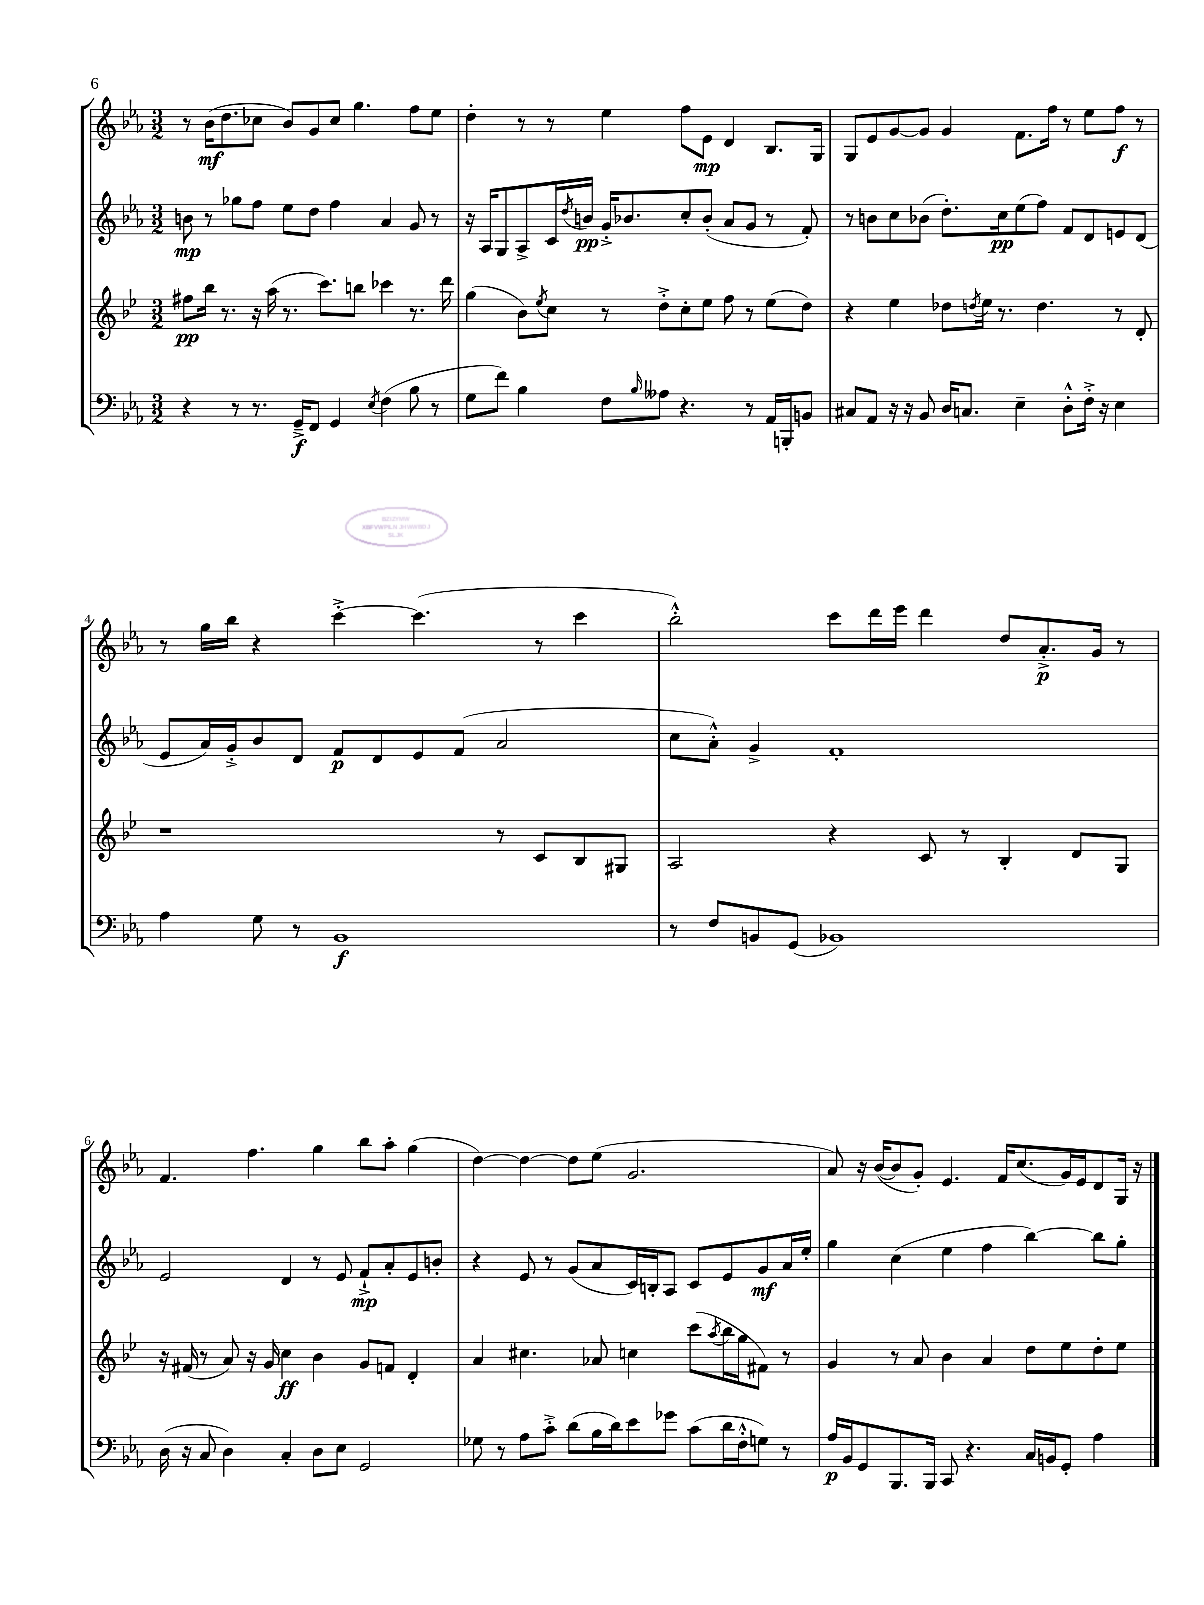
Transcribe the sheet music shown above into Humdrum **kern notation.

**kern	**kern	**kern	**kern
*staff4	*staff3	*staff2	*staff1
*clefF4	*clefG2	*clefG2	*clefG2
*k[b-e-a-]	*k[b-e-]	*k[b-e-a-]	*k[b-e-a-]
*M3/2	*M3/2	*M3/2	*M3/2
4r	8ff#	8b	8r
.	16bb-	8r	(16b-
.	8.r	.	8.dd
8r	.	8gg-	.
8.r	16r	8ff	8cc-
.	(16aa	.	.
.	8.r	8ee-	8b-)
16GG~^	.	.	.
8FF	.	8dd	8g
.	8.ccc)	.	.
4GG	.	4ff	8cc-
.	8bb	.	4.gg
8qE-	.	.	.
(4F	4ccc-	4a-	.
8B-	8.r	8g	8ff
8r	.	8r	8ee-
.	16ddd	.	.
=	=	=	=
8G	(4gg	16r	4dd'
.	.	16A-	.
8f)	.	8G	.
4B-	8b-)	8A-^	8r
.	8qee-	.	.
.	8cc	16c	8r
.	.	8qdd	.
.	.	16b	.
8F	8r	16g'^	4ee-
.	.	8.b-	.
16qqB-	.	.	.
8A--	8dd'^	.	.
4.r	8cc'	8cc'	8ff
.	8ee-	(8b-'	8e-
.	8ff	8a-	4d
8r	8r	8g	.
16AA-	(8ee-	8r	8.B-
16BBB'	.	.	.
8BB	8dd)	8f')	.
.	.	.	16G
=	=	=	=
8C#	4r	8r	8G
8AA-	.	8b	8e-
16r	4ee-	8cc	[8g
16r	.	.	.
8BB-	.	(8b-	8g]
16D	8dd-	8.dd')	4g
8.C	.	.	.
.	8qdd	.	.
.	16ee-	.	.
.	8.r	16cc	.
4E-~	.	(8ee-	8.f
.	4.dd	8ff)	.
.	.	.	16ff
8D'^^	.	8f	8r
16F'^	.	8d	8ee-
16r	.	.	.
4E-	8r	8e	8ff
.	8d'	(8d	8r
=	=	=	=
4A-	1r	8e-	8r
.	.	16a-)	16gg
.	.	16g'^	16bb-
8G	.	8b-	4r
8r	.	8d	.
1BB-	.	8f	[4ccc'^
.	.	8d	.
.	.	8e-	(4.ccc]
.	.	(8f	.
.	8r	2a-	.
.	8c	.	8r
.	8B-	.	4ccc
.	8G#	.	.
=	=	=	=
8r	2A	8cc	2bb-'^^)
8F	.	8a-'^^)	.
8BB	.	4g^	.
(8GG	.	.	.
1BB-)	4r	1f'	8ccc
.	.	.	16ddd
.	.	.	16eee-
.	8c	.	4ddd
.	8r	.	.
.	4B-'	.	8dd
.	.	.	8.a-'^
.	8d	.	.
.	.	.	16g
.	8G	.	8r
=	=	=	=
(16D	16r	2e-	4.f
16r	(16f#	.	.
8C	8r	.	.
4D)	8a)	.	.
.	16r	.	4.ff
.	16g	.	.
4C'	4cc	4d	.
8D	4b-	8r	4gg
8E-	.	8e-	.
2GG	8g	8f`^	8bb-
.	8f	8a-'	8aa-'
.	4d'	8e-	(4gg
.	.	8b'	.
=	=	=	=
8G-	4a	4r	[4dd)
8r	.	.	.
8A-	4.cc#	8e-	4dd_
8c'^	.	8r	.
(8d	.	(8g	8dd]
16B-	8a-	8a-	(8ee-
16d)	.	.	.
8e-	4cc	16c)	2.g
.	.	16B'	.
8g-	.	8A-	.
(8c	(8ccc	8c	.
.	8qaa	.	.
16d	16bb-	8e-	.
16F'^^	16gg	.	.
8G)	8f#)	8g	.
8r	8r	16a-	.
.	.	16ee-'	.
=	=	=	=
16A-	4g	4gg	8a-)
16BB-	.	.	.
8GG	.	.	16r
.	.	.	([16b-
8.BBB-	8r	(4cc	8b-]
.	8a	.	8g')
16BBB-	.	.	.
8CC	4b-	4ee-	4.e-
4.r	.	.	.
.	4a	4ff	.
.	.	.	16f
.	.	.	(8.cc
16C	8dd	[4bb-)	.
16BB	.	.	.
8GG'	8ee-	.	16g)
.	.	.	16e-
4A-	8dd'	8bb-]	8d
.	8ee-	8gg'	16G
.	.	.	16r
==	==	==	==
*-	*-	*-	*-
